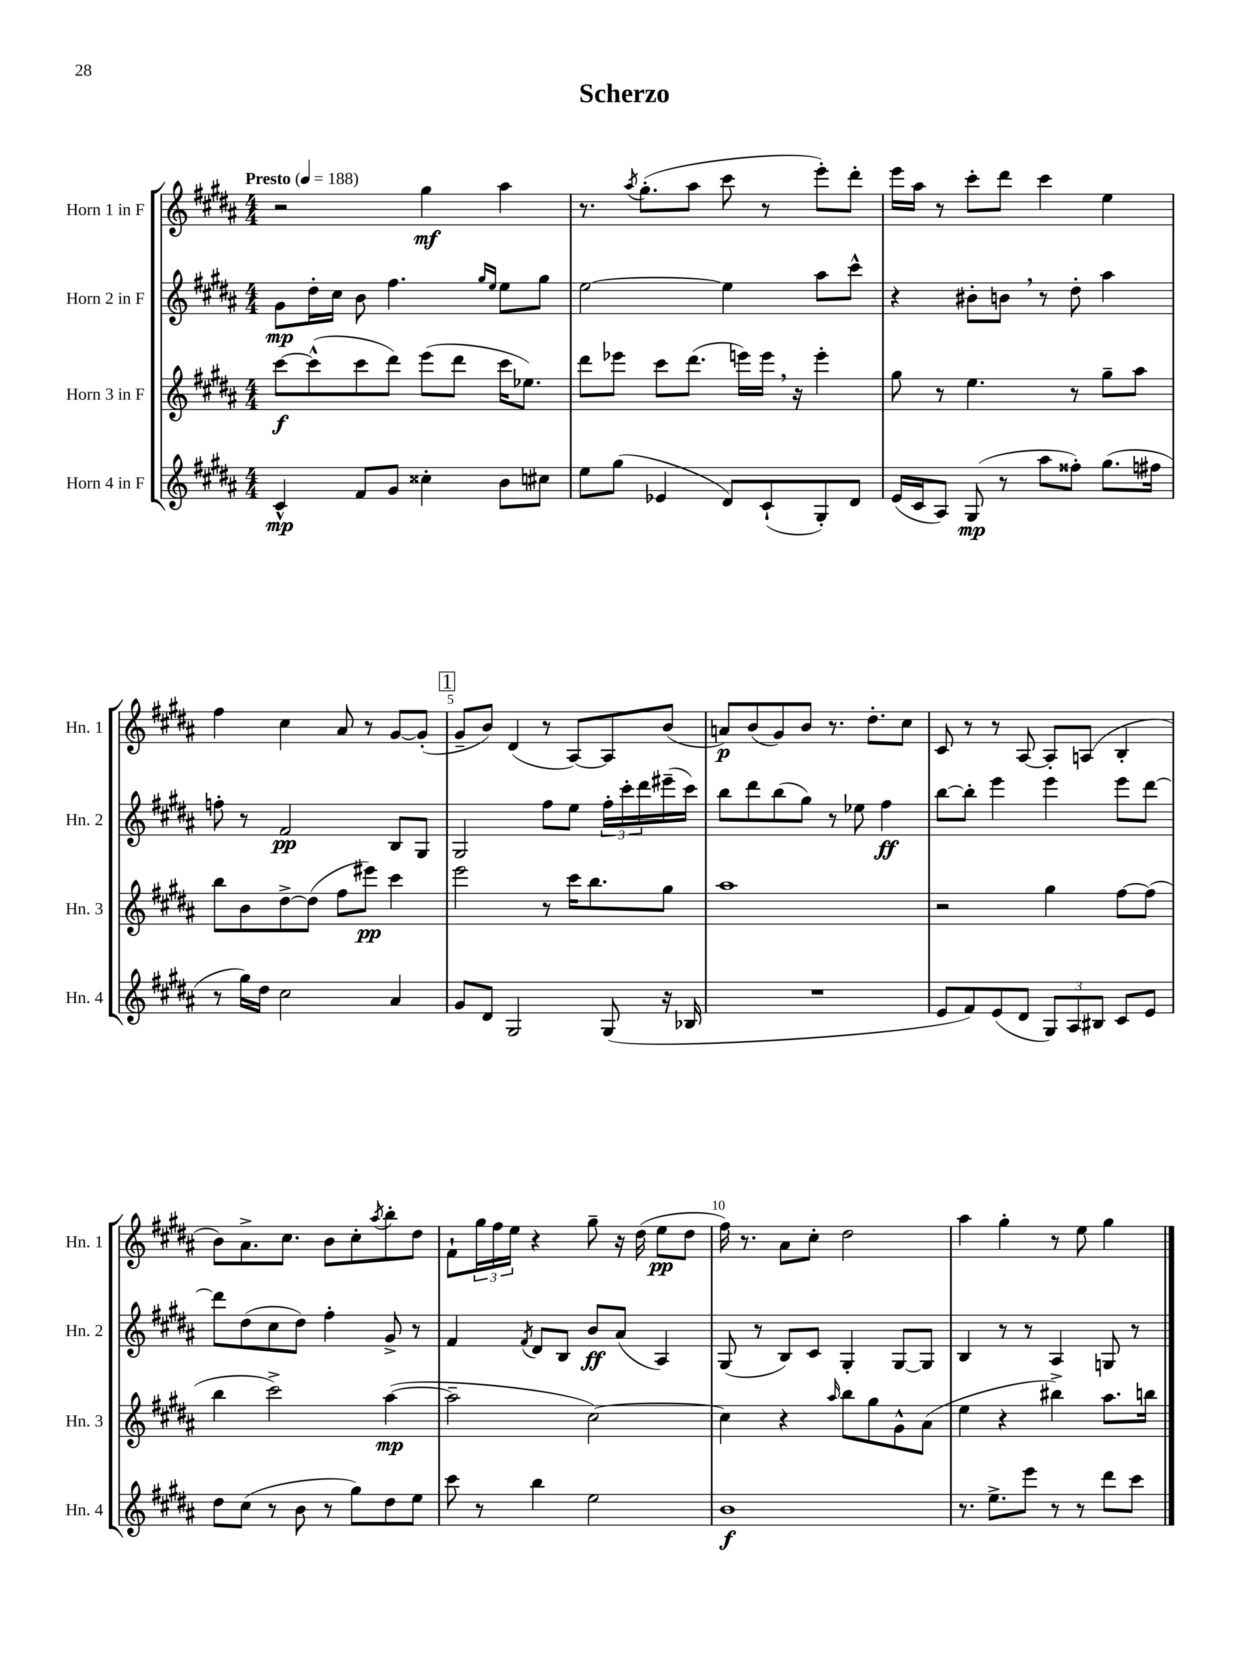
\header { title = "Scherzo" }
<<
\new StaffGroup <<
\new Staff = "s0" \with { instrumentName = "Horn 1 in F" shortInstrumentName = "Hn. 1" } {
    \clef treble \key b \major \numericTimeSignature \time 4/4 \tempo "Presto" 4 = 188
    r2 gis''4\mf ais''4 |
    r8. \acciaccatura { ais''8 } gis''8.-.( ais''8 cis'''8 r8 e'''8-.) dis'''8-. |
    e'''16 ais''16 r8 cis'''8-. dis'''8 cis'''4 e''4 |
    fis''4 cis''4 ais'8 r8 gis'8~ gis'8-.( |
    \mark \markup { \box "1" } gis'8-- b'8) dis'4( r8 ais8~) ais8 b'8( |
    a'8\p) b'8( gis'8) b'8 r8. dis''8.-. cis''8 |
    cis'8 r8 r8 ais8~ ais8-. a8( b4-. |
    b'8) ais'8.-> cis''8. b'8 cis''8-. \acciaccatura { ais''8 } b''8-. dis''8 |
    fis'8-! \tuplet 3/2 { gis''16 fis''16 e''16 } r4 gis''8-- r16 dis''16( e''8\pp dis''8 |
    fis''16) r8. ais'8 cis''8-. dis''2 |
    ais''4 gis''4-. r8 e''8 gis''4 \bar "|." |
}
\new Staff = "s1" \with { instrumentName = "Horn 2 in F" shortInstrumentName = "Hn. 2" } {
    \clef treble \key b \major \numericTimeSignature \time 4/4
    gis'8\mp dis''16-. cis''16 b'8 fis''4. \grace { gis''16 e''16 } e''8 gis''8 |
    e''2~ e''4 ais''8 cis'''8-^ |
    r4 bis'8-. b'8 \breathe r8 dis''8-. ais''4 |
    f''8-. r8 fis'2\pp b8 gis8 |
    \mark \markup { \box "1" } gis2 fis''8 e''8 \tuplet 3/2 { fis''16-. cis'''16-. dis'''16 } eis'''16--( cis'''16) |
    b''8 dis'''8 b''8( gis''8) r8 ees''8 fis''4\ff |
    b''8~ b''8-. e'''4 e'''4 e'''8 dis'''8~ |
    dis'''8 dis''8( cis''8 dis''8) fis''4-. gis'8-> r8 |
    fis'4 \acciaccatura { fis'8 } dis'8 b8 b'8\ff ais'8( ais4) |
    gis8( r8 b8) cis'8 gis4-. gis8~ gis8 |
    b4 r8 r8 ais4 g8 r8 \bar "|." |
}
\new Staff = "s2" \with { instrumentName = "Horn 3 in F" shortInstrumentName = "Hn. 3" } {
    \clef treble \key b \major \numericTimeSignature \time 4/4
    cis'''8~\f cis'''8-^( cis'''8 dis'''8) e'''8( dis'''8 cis'''16 ees''8.) |
    dis'''8 ees'''8 cis'''8 dis'''8.( e'''16) e'''16 \breathe r16 e'''4-. |
    gis''8 r8 e''4. r8 gis''8-- ais''8 |
    b''8 b'8 dis''8~-> dis''8( fis''8 eis'''8\pp) cis'''4 |
    \mark \markup { \box "1" } e'''2 r8 cis'''16 b''8. gis''8 |
    ais''1 |
    r2 gis''4 fis''8~ fis''8( |
    b''4 cis'''2->) ais''4~\mp( |
    ais''2-- cis''2~) |
    cis''4 r4 \grace { ais''16 } b''8 gis''8 gis'8-^ ais'8( |
    e''4 r4 bis''4->) ais''8. b''16 \bar "|." |
}
\new Staff = "s3" \with { instrumentName = "Horn 4 in F" shortInstrumentName = "Hn. 4" } {
    \clef treble \key b \major \numericTimeSignature \time 4/4
    cis'4-^\mp fis'8 gis'8 cisis''4-. b'8 cis''8 |
    e''8 gis''8( ees'4 dis'8) cis'8-!( gis8-.) dis'8 |
    e'16( cis'16 ais8) gis8\mp( r8 ais''8 fisis''8-.) gis''8.( fis''16 |
    r8 gis''16) dis''16 cis''2 ais'4 |
    \mark \markup { \box "1" } gis'8 dis'8 gis2 gis8( r16 bes16 |
    R1 |
    e'8 fis'8) e'8( dis'8 \tuplet 3/2 { gis8) ais8 bis8 } cis'8 e'8 |
    dis''8 cis''8( r8 b'8 r8 gis''8) dis''8 e''8 |
    cis'''8 r8 b''4 e''2 |
    b'1\f |
    r8. e''8.-> e'''8 r8 r8 dis'''8 cis'''8 \bar "|." |
}
>>
>>
\layout { \context { \Score \override BarNumber.break-visibility = ##(#f #t #t) barNumberVisibility = #(every-nth-bar-number-visible 5) } }
